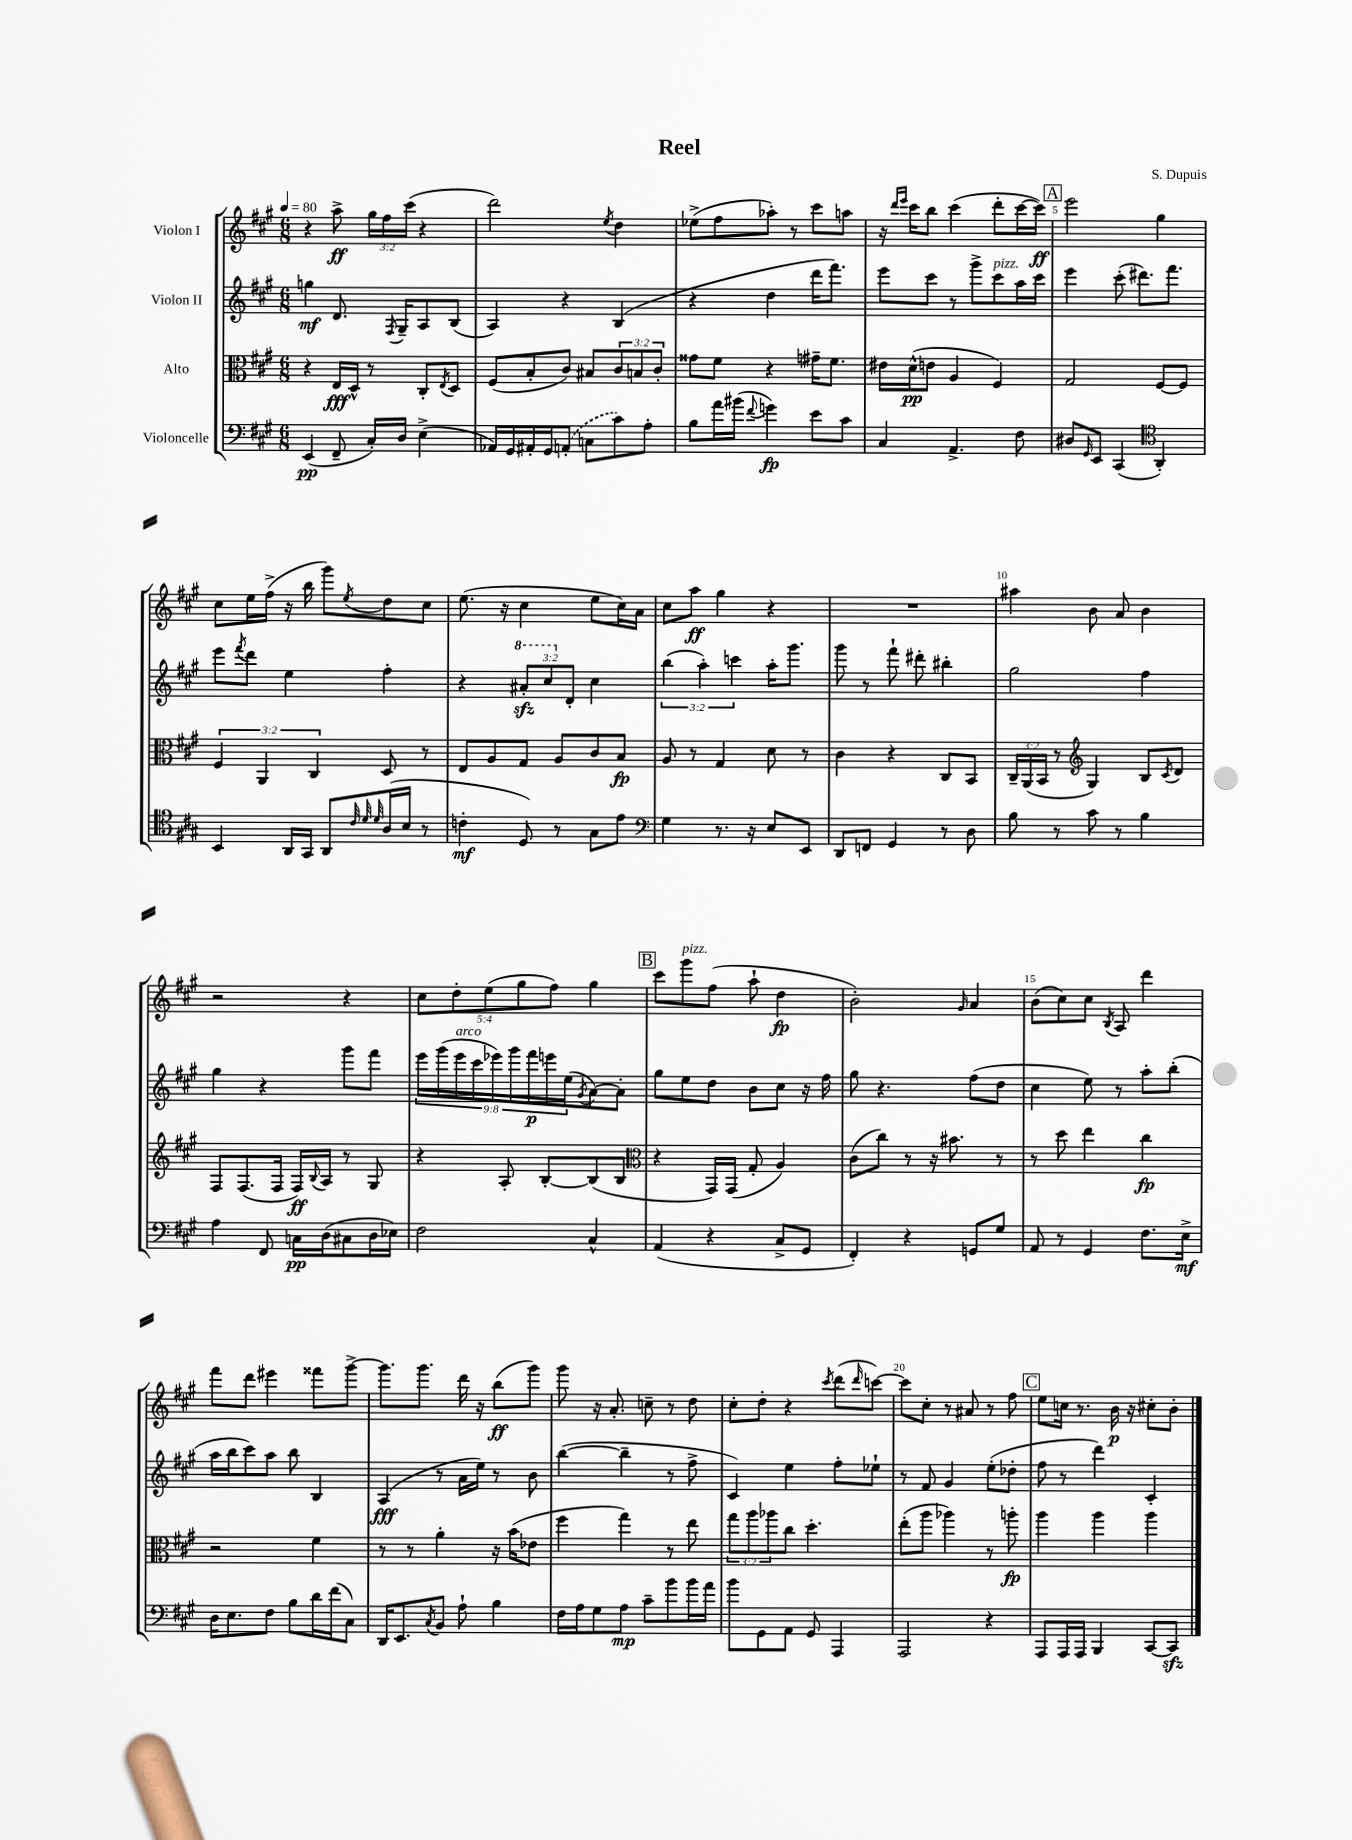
\header { title = "Reel" composer = "S. Dupuis" }
<<
\new StaffGroup <<
\new Staff = "s0" \with { instrumentName = "Violon I" } {
    \clef treble \key a \major \numericTimeSignature \time 6/8 \override Staff.TupletNumber.text = #tuplet-number::calc-fraction-text \tempo 4 = 80
    r4 a''8->\ff \tuplet 3/2 { gis''16 fis''16 cis'''16( } r4 |
    d'''2) \acciaccatura { e''8 } d''4 |
    ees''8->( fis''8 aes''8-.) r8 cis'''8 a''8 |
    r16 \grace { d'''16 e'''16 } cis'''16 b''8 cis'''4( d'''8-. cis'''16~ cis'''16\ff) |
    \mark \markup { \box "A" } e'''2 gis''4 |
    cis''8 e''16 fis''16->( r16 b''16 gis'''8) \acciaccatura { e''8 } d''8 cis''8 |
    e''8.( r16 cis''4 e''8 cis''16) a'16 |
    cis''8 a''8\ff gis''4 r4 |
    R2. |
    ais''4 b'8 a'8 b'4 |
    r2 r4 |
    \tuplet 5/4 { cis''8 d''8-. e''8( gis''8 fis''8) } gis''4 |
    \mark \markup { \box "B" } cis'''8 gis'''8^\markup { \italic "pizz." } fis''8( a''8-! d''4\fp |
    b'2-.) \grace { gis'16 } a'4 |
    b'8( cis''8) cis''8 \acciaccatura { b8 } a8 d'''4 |
    fis'''8 d'''8 eis'''4 fisis'''8 gis'''8~-> |
    gis'''8. gis'''8. d'''16 r16 b''8\ff( gis'''8) |
    gis'''8 r16 a'8.-. c''8-- r8 d''8 |
    cis''8-. d''8-. r4 \acciaccatura { cis'''8 } d'''8( \grace { d'''16 } c'''8~) |
    c'''8 cis''8-. r8 ais'8 r8 fis''8 |
    \mark \markup { \box "C" } e''8 c''16 r8. b'16\p r16 cis''8-. b'8-. \bar "|." |
}
\new Staff = "s1" \with { instrumentName = "Violon II" } {
    \clef treble \key a \major \numericTimeSignature \time 6/8 \override Staff.TupletNumber.text = #tuplet-number::calc-fraction-text
    g''4\mf d'8. \acciaccatura { fis8 } gis16-- a8 b8( |
    a4) r4 b4( |
    r4 d''4 d'''16 fis'''8.) |
    e'''8 cis'''8 r8 gis'''8-> cis'''8^\markup { \italic "pizz." } a''16 cis'''16 |
    \mark \markup { \box "A" } e'''4 cis'''8-.( dis'''8.) fis'''8. |
    e'''8 \acciaccatura { fis'''8 } d'''8 e''4 fis''4-. |
    r4 \tuplet 3/2 { \ottava #1 ais''8-.\sfz cis'''8 \ottava #0 d'8-. } cis''4 |
    \tuplet 3/2 { b''4( a''4-.) c'''4 } a''16-. gis'''8. |
    gis'''8 r8 fis'''8-! dis'''8-. bis''4-. |
    gis''2 fis''4 |
    gis''4 r4 gis'''8 fis'''8 |
    \tuplet 9/8 { e'''16 gis'''16( e'''16^\markup { \italic "arco" } cis'''16 ees'''16) gis'''16 fis'''16\p e'''16 e''16( } \acciaccatura { gis'8 } a'8~) a'8-. |
    \mark \markup { \box "B" } gis''8 e''8 d''8 b'8 cis''8 r16 fis''16 |
    gis''8 r4. fis''8( d''8 |
    cis''4 e''8) r8 a''8-. b''8-.( |
    a''16 b''16 cis'''8) a''8 b''8 b4 |
    a4\fff( r8 a'16 e''16) r8 b'8 |
    b''4~( b''4-- r8 fis''8-> |
    cis'4) e''4 fis''8-. ees''8-! |
    r8 fis'8 gis'4 e''8-.( des''8-. |
    \mark \markup { \box "C" } fis''8 r8 d'''4) cis'4-. \bar "|." |
}
\new Staff = "s2" \with { instrumentName = "Alto" } {
    \clef alto \key a \major \numericTimeSignature \time 6/8 \override Staff.TupletNumber.text = #tuplet-number::calc-fraction-text
    r4 e16\fff d16-^ r8 cis8-. \acciaccatura { e8 } d8 |
    fis8( b8-. cis'8) bis8 \tuplet 3/2 { cis'8 b8 cis'8-. } |
    gisis'8 fis'8 r4 gis'16-- fis'8. |
    eis'16 d'16-^\pp( e'8 a4 fis4) |
    \mark \markup { \box "A" } gis2 fis8~ fis8 |
    \tuplet 3/2 { fis4 a,4 cis4 } d8 r8 |
    e8 a8 gis8 a8 cis'8 b8\fp |
    a8 r8 gis4 d'8 r8 |
    cis'4 r4 cis8 b,8 |
    \tuplet 3/2 { cis16-- a,16( b,16 } r8 \clef treble gis4) b8 \acciaccatura { cis'8 } d'8 |
    fis8 fis8.( fis16 fis16\ff) \appoggiatura { b8 } a16 r8 gis8 |
    r4 a8-. b8~-. b8( b8 |
    \mark \markup { \box "B" } \clef alto r4 gis,16) gis,16( gis8-. a4) |
    cis'8( cis''8) r8 r16 bis'8. r8 |
    r8 d''8 e''4 cis''4\fp |
    r2 fis'4 |
    r8 r8 a'4-. r16 b'16( ees'8 |
    fis''4 gis''4) r8 e''8 |
    \tuplet 3/2 { gis''8 a''8 aes''8 } cis''8 d''4.-. |
    e''8-.( a''8 aes''4) r8 a''8-.\fp |
    \mark \markup { \box "C" } a''4 a''4 a''4 \bar "|." |
}
\new Staff = "s3" \with { instrumentName = "Violoncelle" } {
    \clef bass \key a \major \numericTimeSignature \time 6/8
    e,4\pp( fis,8-- cis16-.) d16 e4->( |
    aes,16) gis,16 ais,16-. gis,16 \once \slurDashed a,8-.( c8 cis'8) a8-. |
    b8 a'16 bis'16( \appoggiatura { fis'8 } g'4\fp) e'8 cis'8 |
    cis4 a,4.-> fis8 |
    \mark \markup { \box "A" } dis8 \grace { gis,16 } e,8 cis,4( \clef tenor a,4-.) |
    b,4 a,16 gis,16 a,8 \grace { cis'32 d'32 d'32 } a16( b16 r8 |
    c'4-.\mf d8) r8 gis8 e'8 |
    \clef bass gis4 r8. r16 e8 e,8 |
    d,8 f,8 gis,4 r8 d8 |
    b8 r8 cis'8 r8 b4 |
    a4 fis,8 c16\pp d16( cis8 d16 ees16) |
    fis2 cis4-^ |
    \mark \markup { \box "B" } a,4( r4 cis8-> gis,8 |
    fis,4-.) r4 g,8 gis8 |
    a,8 r8 gis,4 fis8. e16->\mf |
    d16 e8. fis8 b8 d'16 fis'16( cis8) |
    d,16 e,8. \acciaccatura { cis8 } b,8 a8-! b4 |
    fis16 a16 gis8 a8\mp cis'8-- b'8 b'16 a'16 |
    b'8 gis,8 a,8 gis,8 a,,4 |
    a,,2 r4 |
    \mark \markup { \box "C" } a,,8 a,,16 a,,16 b,,4 cis,8~ cis,8\sfz \bar "|." |
}
>>
>>
\layout { \context { \Score \override BarNumber.break-visibility = ##(#f #t #t) barNumberVisibility = #(every-nth-bar-number-visible 5) } }
